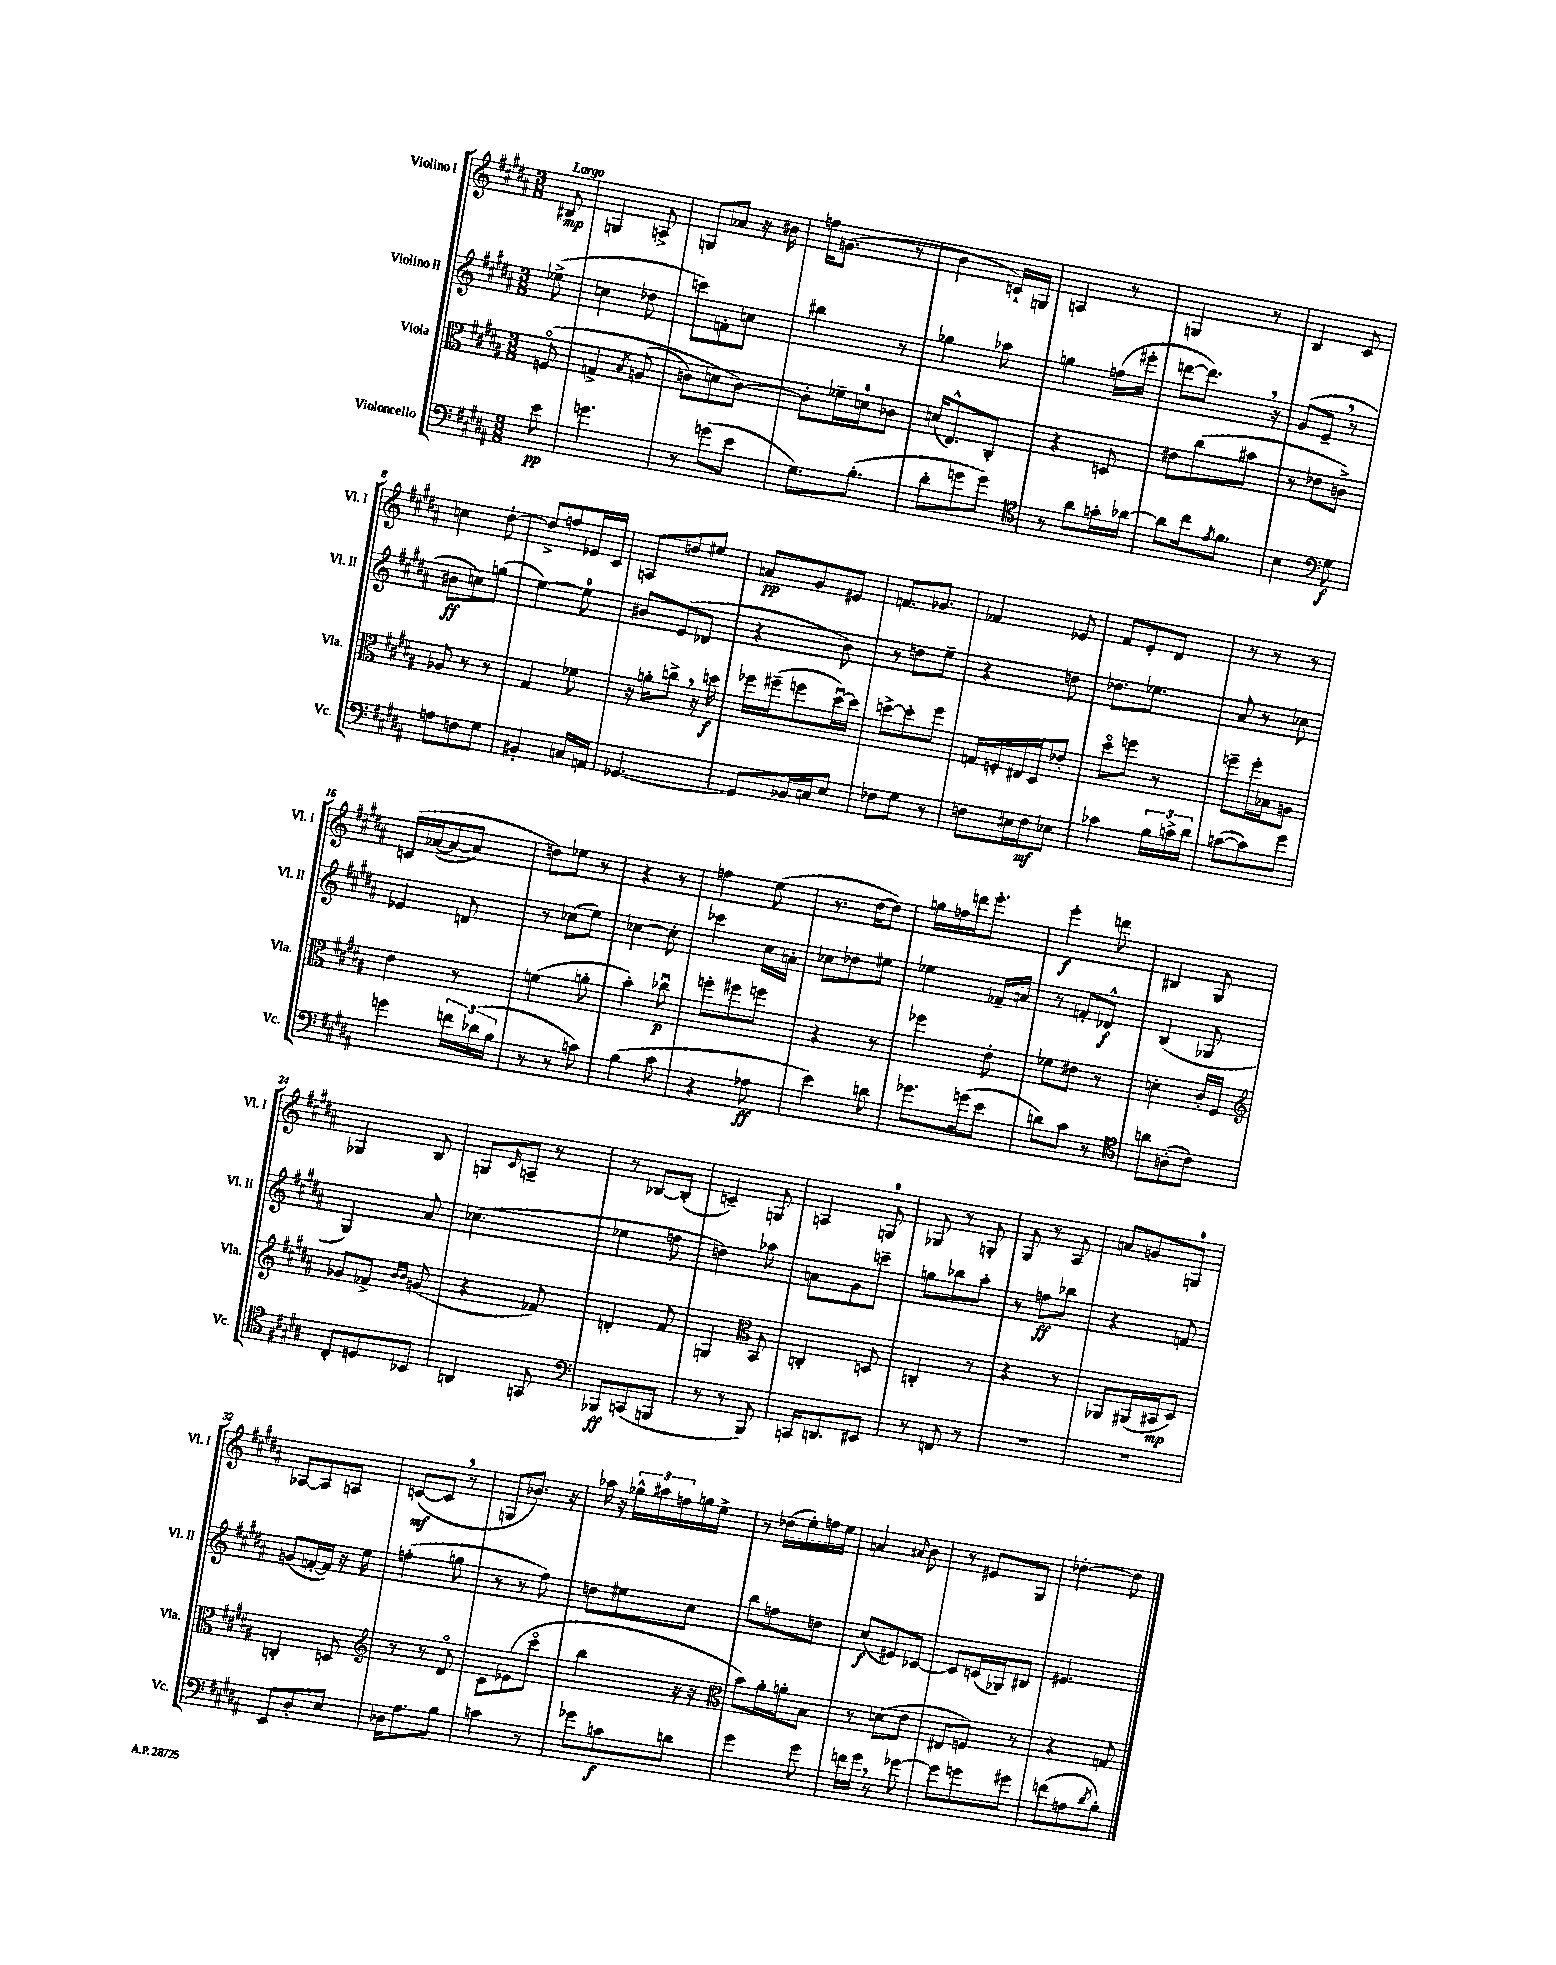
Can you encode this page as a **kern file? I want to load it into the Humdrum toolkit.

**kern	**kern	**kern	**kern
*staff4	*staff3	*staff2	*staff1
*clefF4	*clefC3	*clefG2	*clefG2
*k[f#c#g#d#a#]	*k[f#c#g#d#a#]	*k[f#c#g#d#a#]	*k[f#c#g#d#a#]
*M3/8	*M3/8	*M3/8	*M3/8
8e\	&(8Fo/	(8ee-^\	8B#/
=	=	=	=
4.g\	4G^/	4cc\	4G/
.	8qB/	.	.
.	(8A/	8dd-\	8A^/
=	=	=	=
8r	8c\L)	8ccc\L)	8G/L
(8g\L	8d\	8f'\	8a-/J
8e\J	[8c\J&)	8cc\J	16r
.	.	.	16b#\
=	=	=	=
8.G#\L)	8c'\]L	4bb#\	16ff\LK
.	.	.	(8.g\J
.	16f-~\L	.	.
(8.B'\J	16d\J	.	.
.	8c-\J	8r	8r
=	=	=	=
8d#'\L	(16d/LK	4gg-\	4b\
.	8.E^^/)	.	.
8g\	.	.	.
8g\J)	8C#'/J	8aa-\	16c`/LL)
.	.	.	16G/JJ
=	=	=	=
*clefC4	*	*	*
8r	4r	4gg\	4A/
8a#\L	.	.	.
16g'\L	8D/	(16ff\LL	8r
[16a-\JJ	.	16eee#'\JJ	.
=	=	=	=
8a-\]L	8e#\L	[8ddd\L	4G/
16cc#\k	(8cc#\	8.ddd\]J)	.
8qe/	.	.	.
8.f#\J	.	.	.
.	8b#\J	.	8r
.	.	16r	.
=	=	=	=
4B\	8r	(8g#/L	4B/
.	8e-\L	8e~/J	.
*clefF4	*	*	*
8G#\	8c^\J)	8r	8c#/
=	=	=	=
8A\L	8A-/	8b#\L	4cc\
8F\	8r	8cc\)	.
8G#\J	8r	(8gg\J	[8dd#'\
=	=	=	=
4BB#'/	4G#/	[4ee\)	8dd#^/]L
.	.	.	8ff/
16C/LL	8f-\	8ee\]	16e-/L
16AA/JJ	.	.	16c#/JJ
=	=	=	=
[4.GG-/	16r	8b#/L	8A/L
.	16a'\LK	.	.
.	8cc^\J	(8e/	8dd/
.	16r	8d-/J	8ee#/J
.	16dd\	.	.
=	=	=	=
8GG-/]L	16ff-\LL	4r	8a/L
.	(16ff#~\J	.	.
16BB-/L	8ff\	.	8g#/
16C/J	.	.	.
8E/J	[16dd#u\L)	8b\)	8e#/J
.	16dd#\]JJ	.	.
=	=	=	=
8F-\L	[8dd^\L	8r	8.f/L
8G#\J	8dd'\]	8dd\L	.
.	.	.	8.g-/J
8r	8ff#\J	8ee~\J	.
=	=	=	=
8F\L	16G/LL	4r	4f-/
.	16F'/	.	.
16E#\L	16E#/	.	.
16F\J	16D#/J	.	.
8E-\J	8e-'/J	8dd\	8e-/
=	=	=	=
4c-\	8dd#o\L	8.dd-\L	8f#/L
.	8ff\J	.	8e'/
.	.	8.ee-\J	.
24B\LL	8r	.	8d#/J
24c^\	.	.	.
24d#\JJ	.	.	.
=	=	=	=
([8c\L	8ff~\L	8a#/	8r
8c\])	16ff'\L	8r	8r
.	16B-\J	.	.
8g#\J	8A\J	8cc-\	8r
=	=	=	=
4g\	4e\	4e-/	&(16c/LL
.	.	.	([16a-/J
.	.	.	8a-/_
24f\LL	8r	8d/	8a-/]J)
(24d-\	.	.	.
24B\JJ	.	.	.
=	=	=	=
8r	(4f\	8r	8dd\L&)
8r	.	(8cc-\L	8ee-\J
8c\)	8a'\	8ee\J)	8r
=	=	=	=
(4B\	4b'\)	[4cc-\	4r
8c#\	8cc-u\	8cc-'\]	8r
=	=	=	=
4r	8ff'\L	4ccc-\	4ff\
.	8ff#\	.	.
8A-\	8ff\J	16cc#\LL	(8ee\
.	.	16a'\JJ	.
=	=	=	=
4e\)	4r	8cc-\L	8.r
.	.	8dd-\	.
.	.	.	[16dd#\LK
8d\	8r	8ee#\J	8dd#\]J)
=	=	=	=
8.g-\L	4ff-\	4ee-\	16gg\LL
.	.	.	16ff\
.	.	.	16ddd\J
(16g\k	.	.	8.eee'\J
8e\J	8e'\	16f-~/LL	.
.	.	16a/JJ	.
=	=	=	=
8d\L)	8f-\L	8r	4eee'\
8c#\J	8e#\J	8f'/L	.
8r	8r	8d-^^/J	8ddd\
=	=	=	=
*clefC4	*	*	*
8a\L	4d'\	(4B/	4B#/
(8A'\	.	.	.
8c#\J)	16c#'/LL	8G-/	8G#/
.	16F#/JJ	.	.
=	=	=	=
*	*clefG2	*	*
8C#'/L	8g-/L	4G#/)	4G-/
8D/	8f-^/J	.	.
.	16qqb/LL	.	.
.	16qqb/JJ	.	.
8BB-/J	(8g/	8a#/	8B/
=	=	=	=
4AA/	4r	(4.cc-\	8G/L
.	.	.	16qqc#/
.	.	.	8A~/J
8GG/	8f-/)	.	8r
=	=	=	=
*clefF4	*	*	*
8BBB-/L	4d'/	4ee-\	8r
(8CC/	.	.	[8B-/L
8BBB/J	8f#/	8ff\	(8B-'/]J
=	=	=	=
8r	4G/	4dd\)	4c~/)
8r	.	.	.
*	*clefC3	*	*
8BBB/)	8BB/	8aa-\	8G/
=	=	=	=
16CC/LK	4C'/	8a\L	4A/
8.DD/	.	.	.
.	.	8g#\	.
8EE#/J	8D/	8ccc~\J	8G/
=	=	=	=
8r	4C'/	8gg\L	8G-/
8FF/	.	8bb-\	8r
8r	8r	8aa#'\J	8G'/
=	=	=	=
4.r	4r	8r	8G#/
.	.	8ff\L	8r
.	8r	8bb-\J	8A#/
=	=	=	=
4.r	8AA-/L	4r	8a/L
.	(16AA#/L	.	8g/
.	16BB#/J	.	.
.	8D#/J)	8f/	8G/J
=	=	=	=
8EE/L	4C'/	(8g/L	[8A-/L
8D#'/	.	[16f'/L	8A-/]
.	.	16f/]JJ)	.
8E/J	8D/	16r	8A/J
.	.	16ee\	.
=	=	=	=
*	*clefG2	*	*
16D-\LK	8r	(4ff'\	([8c/L
8.A#\	.	.	.
.	8r	.	8c/]J
8B\J	8d#o/	8gg\	8r
=	=	=	=
4c\	8c#\L	8r	8G/L
.	(8e-\	8r	8.b-/J)
8r	8ccc#o\J	8ff#\)	.
.	.	.	16r
=	=	=	=
8g-\L	4bb\	8dd\L	16aa-\
.	.	.	16r
8c\	.	8ee#\	24gg-^^\LL
.	.	.	24aa#\
.	.	.	24ff\
8d\J	16r	8cc#\J	16gg\
.	16r	.	16ee^\JJ
=	=	=	=
*	*clefC3	*	*
4g#\	8b\L)	8bb\L	8r
.	16a#'\L	8ff\	(16dd-\LL
.	16a'\J	.	16ee'\)
8g#\	8B\J	8dd\J	16ff\
.	.	.	16ee\JJ
=	=	=	=
16f\LL	8r	(8cc#/L	4a/
16g#\JJ	.	.	.
8r	(8d\L	8e#/)	.
.	.	.	8qqa#/
[8g-\	8e\J	[8c-/J	8b\
=	=	=	=
8g-\]L	8E#/L	8c-/]L	8r
8g\	8F/J)	(16c/L	8e#/L
.	.	16G-/J)	.
8g#\J	8r	8B#/J	8G#/J
=	=	=	=
(8f\L	4r	4.e#/	[4dd-'\
8A\	.	.	.
8qd#/	.	.	.
8B'\J)	8G/	.	8dd-\]
==	==	==	==
*-	*-	*-	*-
